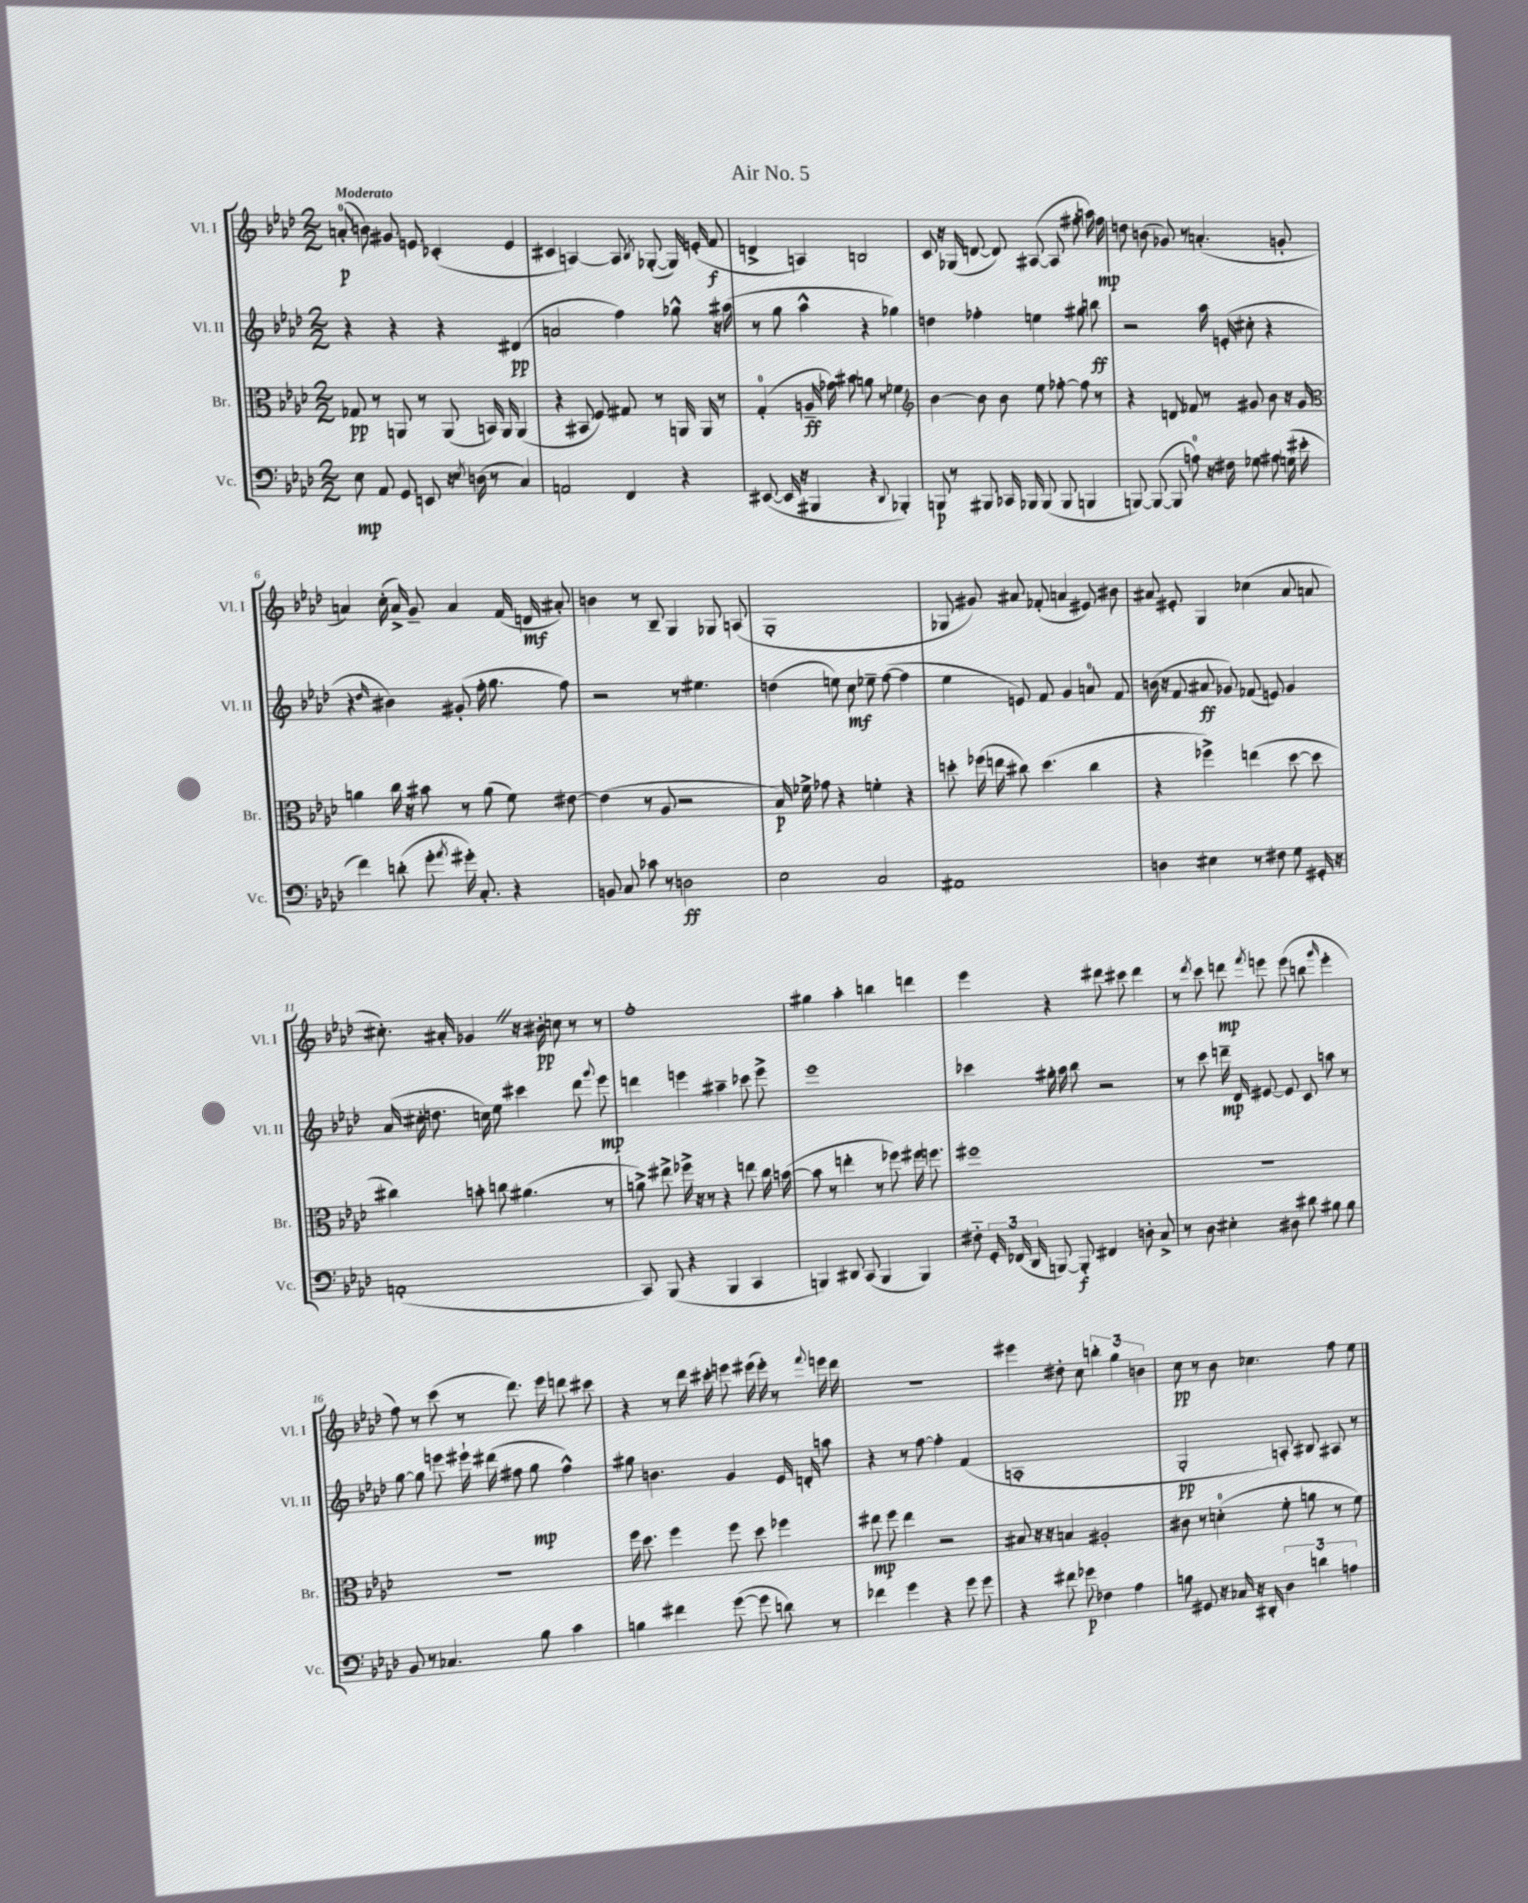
\header { title = "Air No. 5" }
<<
\new StaffGroup <<
\new Staff = "s0" \with { instrumentName = "Vl. I" shortInstrumentName = "Vl. I" } {
    \clef treble \key aes \major \numericTimeSignature \time 2/2 \tempo "Moderato"
    \autoBeamOff a'8-0-.\p( b'8) gis'8 e'8 ces'4-.( e'4 |
    cis'4 a4~) a8 \acciaccatura { bes8 } ges8~-.( ges16) e'16-.( f'8\f |
    d'4-> a4) b2 |
    c'8 r16 ges16( d'8~ d'8) ais8~( ais8 fis''8-. a''16) fis''16\mp |
    d''8 b'8( ges'8) r8 a'4.-.( g'8-. |
    a'4) c''16-.( a'16->) g'8-- a'4 f'16( d'16\mf ais'8-.) |
    b'4 r8 bes8-- g4 ges8 a8( |
    g1-. |
    ges8 gis'8) ais'8 fes'8-.( a'4 eis'8) bis'8 |
    ais'8 eis'8-. g4 ces''4( ais'8 a'8 |
    cis''8.-.) ais'16-. ges'4 \once \override BreathingSign.text = \markup { \musicglyph "scripts.caesura.straight" } \breathe r16 bis'16-.\pp c''8 r8 r8 |
    f''1-. |
    gis''4 aes''4-. b''4 d'''4 |
    ees'''4 r4 dis'''8 cis'''8 dis'''4 |
    r8 \acciaccatura { des'''8 } c'''8 d'''8\mp \acciaccatura { f'''8 } e'''8 e'''8( b''8 \grace { g'''16 } e'''4-. |
    f''8) r8 c'''8( r8 des'''8.) ees'''16 d'''8 cis'''8 |
    r4 r8 des'''16 cis'''16-. e'''8 eis'''16( eis'''16-.) r8 \appoggiatura { f'''8 } e'''16 des'''16 |
    r1 |
    eis'''4 dis''8-. c''8 \tuplet 3/2 { b''4-. g''4 b'4 } |
    c''8\pp r8 bes'8 ces''4. f''8 ees''8 \bar "|." |
}
\new Staff = "s1" \with { instrumentName = "Vl. II" shortInstrumentName = "Vl. II" } {
    \clef treble \key aes \major \numericTimeSignature \time 2/2
    \autoBeamOff r4 r4 r4 dis'4\pp( |
    a'2 f''4) ges''8-^ r16 ais''16( |
    r8 g''8 aes''4-^ r4 ges''4) |
    d''4 fes''4-. e''4 gis''8 b''8\ff |
    r2 aes''16 e'16-.( cis''8-. r4 |
    r4 \grace { des''16 } bis'4) gis'8-.( f''16-. g''8. f''8) |
    r2 r8 eis''4. |
    d''4( e''8) c''8\mf ees''8-- f''8~( f''4 |
    ees''4 e'8) f'8 g'4 a'8-0 f'8 |
    b'16( r16 f'8 ais'8\ff ges'8) fes'8( e'8) ges'4 |
    aes'16( cis''16-. d''8. c''16) ees''8 cis'''4 des'''8 \appoggiatura { g'''8 } ees'''8\mp |
    d'''4 e'''4 ais''4-- ces'''8 e'''8-> |
    ees'''1 |
    ces'''4 gis''16-. aes''16 bes''8 r2 |
    r8 c'''8 d'''16--\mp des'16 eis'8~ eis'8 c'8 a''8 r8 |
    g''8~ g''8 e'''8 eis'''16-! dis'''16( fis''8 g''8\mp fis''4-^) |
    gis''8 b'4. g'4 ees'16 d'16-. a''8 |
    r4 r8 f''8~ f''4-. f'4( |
    a1-. |
    g2-.\pp a8-.) bis8 ais8 r8 \bar "|." |
}
\new Staff = "s2" \with { instrumentName = "Br." shortInstrumentName = "Br." } {
    \clef alto \key aes \major \numericTimeSignature \time 2/2
    \autoBeamOff ges8\pp r8 a,8 r8 a,8( b,16) a,16 a,4( |
    r4 bis,8 f8) gis8 r8 a,16 a,16 r8 |
    g4-0-.( a16--\ff ges'16) bis'8 a'8 r8 fes'4 |
    \clef treble bes'4~ bes'8 bes'8 ees''8 fes''8~-. fes''8 r8 |
    r4 d'8 fes'8 r8 gis'8 bes'8 r16 gis'16 |
    \clef alto a'4 c''16 r16 bis'8 r8 a'8( f'8) eis'8~ |
    eis'4( r8 aes8 r2 |
    bes16\p) fes'16-> ges'8 r4 f'4-. r4 |
    d''8-. fes''16( e''16 cis''8) d''4.( cis''4 |
    r4 fes''4->) e''4( des''8~ des''8 |
    cis''4) b'8-. c''8 ais'4.( r8 |
    a'8->) eis''8-> fes''16-> r16 r8 r4 e''8 c''16 b'16~( |
    b'8 r8 e''4-. r8 fes''8) fis''16 f''8. |
    fis''1 |
    R1 |
    R1 |
    f''16 des''8. f''4 f''8 des''8 fes''4 |
    eis''8\mp f''8 eis''4 r2 |
    bis8 r16 r16 b4 ais2-. |
    cis'8 r8 d'4-0-.( f'8-. a'8 r8 f'8) \bar "|." |
}
\new Staff = "s3" \with { instrumentName = "Vc." shortInstrumentName = "Vc." } {
    \clef bass \key aes \major \numericTimeSignature \time 2/2
    \autoBeamOff ees8\mp aes,8 g,8 e,8 r16 \acciaccatura { ees8 } d16( r8 c4) |
    a,2 f,4 r4 |
    eis,8~( eis,16 r16 bis,,4 r4 \appoggiatura { des,8 } bes,,4-.) |
    b,,8\p r8 bis,,8 ces,16 bes,,16 bes,,8( bes,,8 b,,4 |
    b,,8~) b,,8~( b,,8 a8-0) r16 fis16 ges8 ais8 g16( eis'16-. |
    f'4) d'8-.( g'8-. \acciaccatura { aes'8 } gis'16-.) c8.-. r4 |
    b,8 c8 ces'8 r8 d2\ff |
    ees2 c2 |
    ais,1 |
    d4 eis4 r8 fis8 g8 gis,16-. r16 |
    a,1-.( |
    c,8) bes,,8( r4 bes,,4 c,4 |
    b,,4) dis,8 c,8( b,,4 b,,4) |
    fis8-_ \tuplet 3/2 { g,16-. fes,16( des,16 } b,,8~) b,,8-.\f fis,4 d8-. c8-> |
    r8 des8 eis4-. dis8 dis'8 bis8 bis8 |
    bes,8 r8 ces4. bes8 c'4 |
    b4 fis'4 g'8~( g'8 d'8) r8 |
    fes'4 g'4 r4 g'8 g'8 |
    r4 fis'8 ges'8\p fes4 aes4 |
    b8 gis,8 r16 ces16 r16 dis,16-. \tuplet 3/2 { des4 d'4 a4 } \bar "|." |
}
>>
>>
